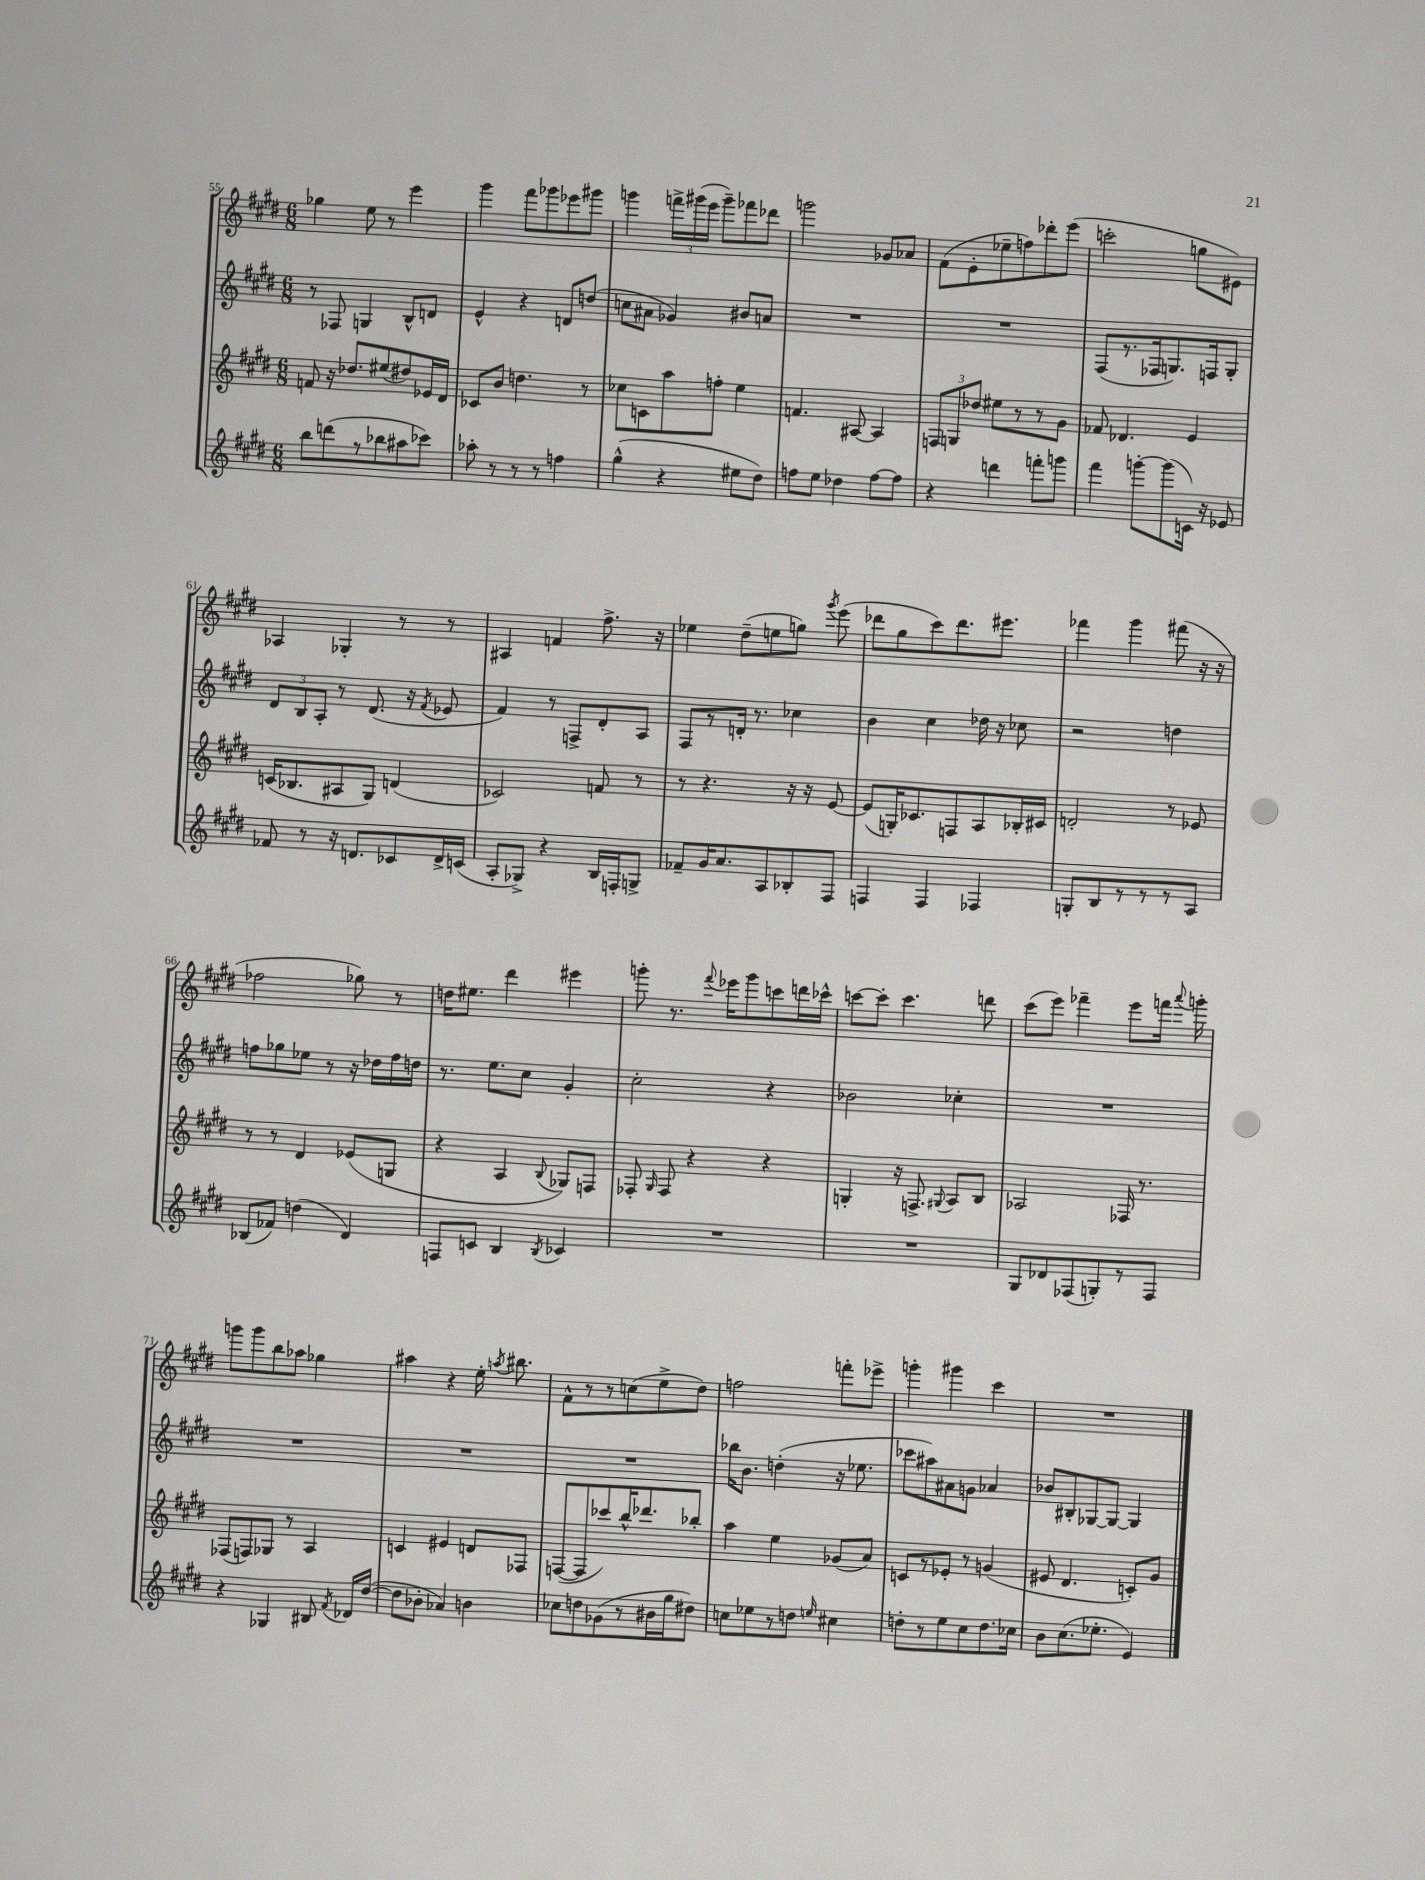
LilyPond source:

<<
\new StaffGroup <<
\new Staff = "s0" {
    \clef treble \key e \major \numericTimeSignature \time 6/8
    \autoBeamOff ges''4 e''8 r8 e'''4 |
    gis'''4 fis'''8[ ges'''8 ees'''8 gis'''8] |
    g'''4 \tuplet 3/2 { f'''16[-> gis'''16( e'''16] } gis'''8[--) fes'''8 des'''8] |
    g'''2 ges'8[ aes'8] |
    fis'8[( e'8-. ees''8-- f''8) des'''8-. e'''8]( |
    c'''2-. g''8[ eis'8]) |
    aes4 ges4-. r8 r8 |
    ais4 f'4 fis''8.-> r16 |
    ees''4 dis''8[--( e''8 g''8]) \acciaccatura { gis'''8 } e'''8( |
    des'''8[ gis''8 cis'''8) des'''8. eis'''8.] |
    fes'''4 gis'''4 fis'''8( r16 r16 |
    fes''2 ges''8) r8 |
    d''16[ eis''8.] dis'''4 eis'''4 |
    g'''8-. r8. \appoggiatura { fis'''8 } ees'''16[ g'''8 c'''8 d'''16 ces'''16]-^ |
    c'''8[~ c'''8]-. c'''4. d'''8 |
    cis'''8[( e'''8]) fes'''4-- e'''8[ f'''16] \appoggiatura { a'''8 } g'''16-. |
    g'''8[ g'''8 b''8 aes''8] ges''4 |
    ais''4 r4 e''16-. \acciaccatura { a''8 } bis''8. |
    fis'8[-^ r8 r8 c''8( e''8-> dis''8]) |
    f''2 f'''8[-. ees'''8]-> |
    g'''4-. gis'''4 cis'''4 |
    R2. \bar "|." |
}
\new Staff = "s1" {
    \clef treble \key e \major \numericTimeSignature \time 6/8
    \autoBeamOff r8 fes8 g4 b8[-^ d'8] |
    e'4-^ r4 d'8[ d''8]( |
    c''8[ ais'8] ges'4) bis'8[ a'8] |
    R2. |
    R2. |
    fis8[( r8. fes16 g8.) f16 g8]-. |
    \tuplet 3/2 { dis'8[ b8 a8]-. } r8 dis'8.( r16 \acciaccatura { fis'8 } ees'8 |
    fis'4) r8 f8[-> dis'8-. a8] |
    fis8[ r8 d'16]-. r8. ces''4 |
    b'4 cis''4 des''16 r16 ces''8 |
    r2 d''4 |
    f''8[ ges''8 ees''8] r8 r16 des''16[ f''16 d''16] |
    r8. e''8.[ cis''8] gis'4-. |
    cis''2-. r4 |
    bes'2 ces''4-. |
    R2. |
    R2. |
    R2. |
    R2. |
    bes''16[ b'8.] d''4-.( r16 ees''8. |
    ces'''8[ ais''8) ais'8 g'8] aes'4 |
    bes'8[ bis8-. ges8~ ges8]~ ges4 \bar "|." |
}
\new Staff = "s2" {
    \clef treble \key e \major \numericTimeSignature \time 6/8
    \autoBeamOff f'8 r16 des''8.[ eis''8( dis''8) ees'16 dis'16] |
    ces'8[ b'8] d''4. r8 |
    ces''8[ c'8 a''8 f''8]-. e''4 |
    f'4. ais8~ ais4 |
    \tuplet 3/2 { f8[ g8 des''8] } eis''8[ r8 r8 gis'8] |
    fes'8 des'4. e'4 |
    c'16[( bes8. ais8 gis8]) d'4( |
    ces'2) f'8 r8 |
    r8 r4. r16 r16 e'8~ |
    e'8[( g16-.) ces'8. f8 a8 bes16-. cis'16] |
    d'2-. r8 ees'8 |
    r8 r8 dis'4 ees'8[( g8] |
    r4 a4 \appoggiatura { b8 } ges8[) f8] |
    fes8-. \grace { gis16 } fes8 r4 r4 |
    g4-. r16 f8.-> \appoggiatura { gis8 } a8[ b8] |
    aes2 fes16 r8. |
    fes8[( f8) ges8] r8 a4 |
    c'4 eis'4 d'8[ fes8] |
    f8[~( f8 ces'''8) b''16-^ des'''8. bes''8]-. |
    a''4 e''4 ges'8[( a'8]) |
    c'8[ r8 ees'8]-. r8 g'4( |
    eis'8 dis'4. c'8[-.) gis'8] \bar "|." |
}
\new Staff = "s3" {
    \clef treble \key e \major \numericTimeSignature \time 6/8
    \autoBeamOff b''8[ d'''8( r8 bes''8 ais''8 ces'''8]) |
    aes''8-. r8 r8 r8 f''4 |
    gis''4-^( r4 eis''8[ dis''8]) |
    f''8[ e''8] des''4 f''8[~ f''8] |
    r4 d'''4 f'''8[-. g'''8] |
    fis'''4 g'''8[~-. g'''8( c'16]) r16 ees'8 |
    fes'8 r8 r16 d'8.[ ces'8 d'16-> c'16]( |
    a8[-. ges8]->) r4 b16[ f16-. g8]-> |
    fes'8[-- gis'16 a'8. a8 bes8-. fis8] |
    f4 f4 fes4 |
    g8[-. b8 r8 r8 r8 a8] |
    bes8[( fes'8]) d''4( dis'4) |
    f8[ c'8] b4 \acciaccatura { b8 } ces'4 |
    R2. |
    R2. |
    gis8[ des'8 fes8( g8-.) r8 fes8] |
    r4 ges4 bis8 \acciaccatura { fis'8 } des'16[ dis''16]~( |
    dis''8[ bes'8]-. aes'4) b'4 |
    ces''8[ d''8 ges'8( r8 bis'16 gis''16 dis''8]) |
    c''8[ ees''8 r8 d''8] \grace { e''16 } cis''4 |
    d''8[-. r8 e''8 cis''8 d''8. ces''16] |
    b'8[ cis''8.( ees''8.]-. e'4) \bar "|." |
}
>>
>>
\layout { \context { \Score currentBarNumber = #55 } }
